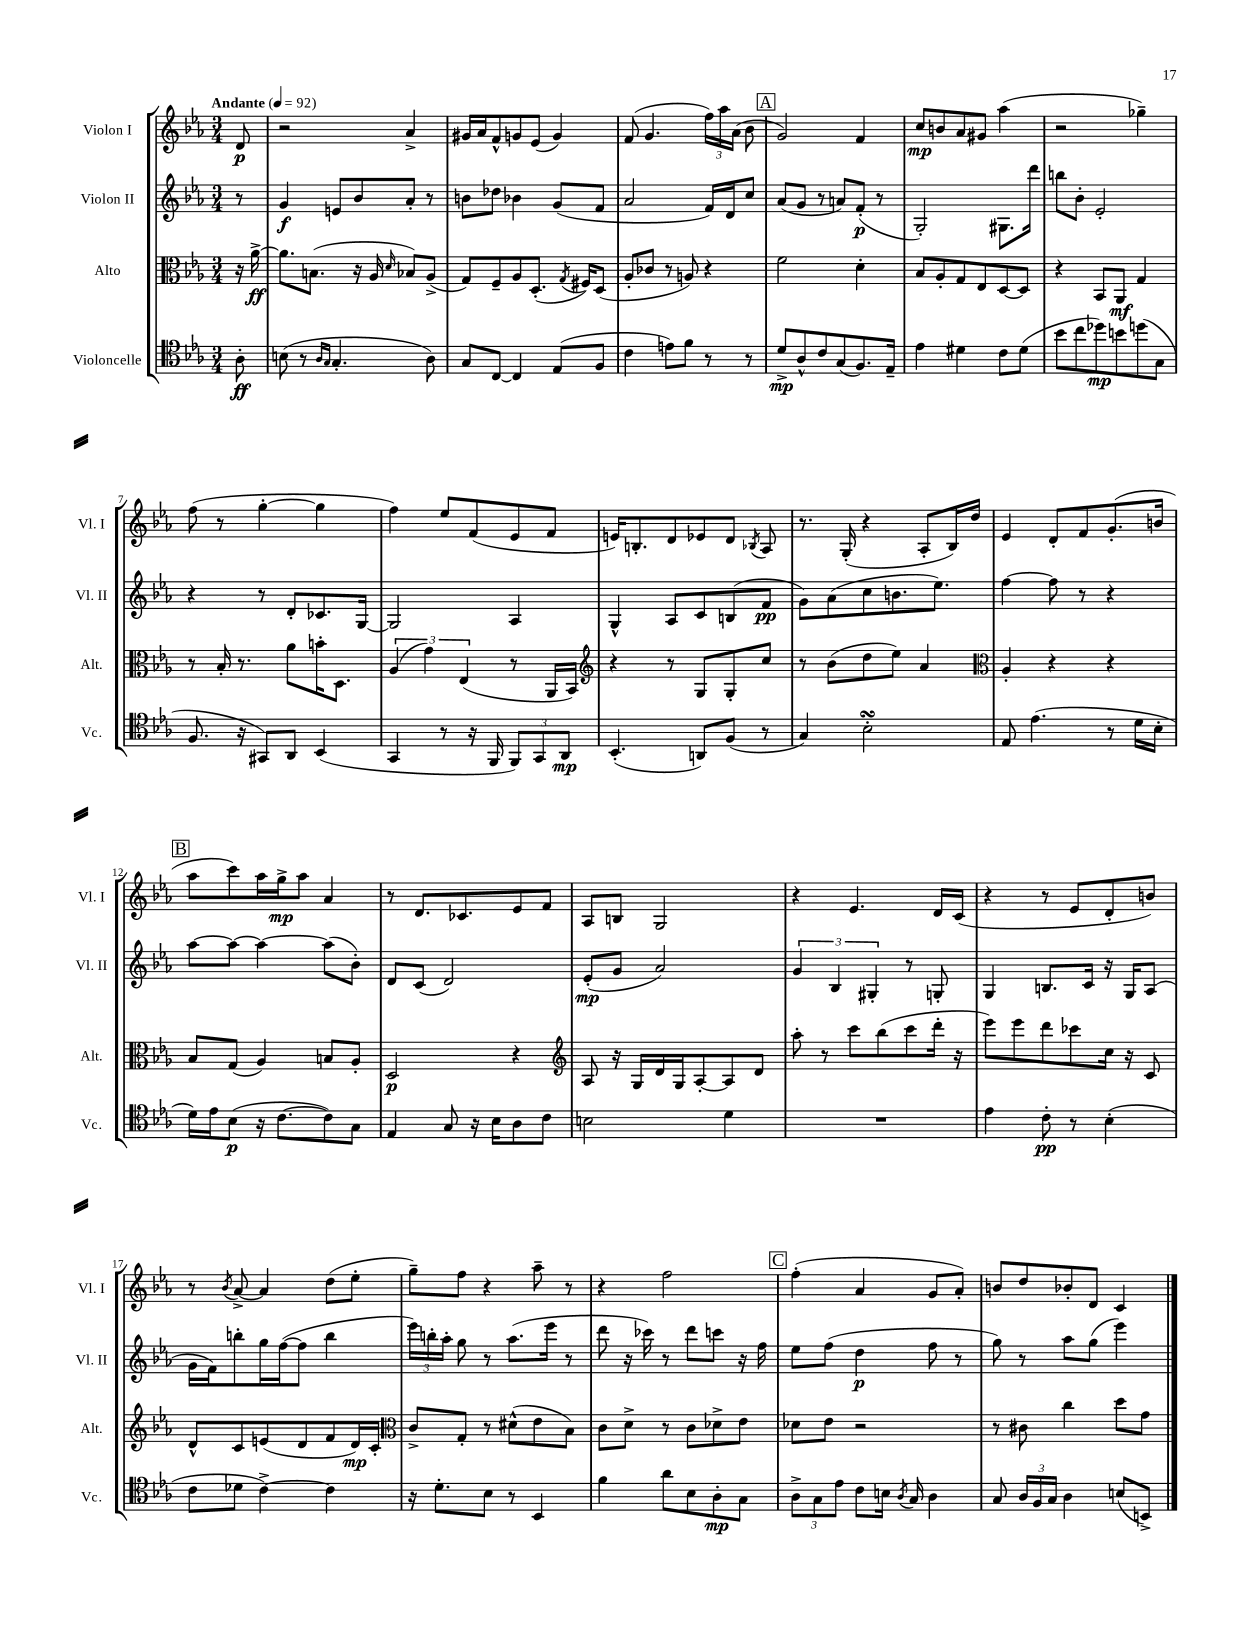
<<
\new StaffGroup <<
\new Staff = "s0" \with { instrumentName = "Violon I" shortInstrumentName = "Vl. I" } {
    \clef treble \key ees \major \numericTimeSignature \time 3/4 \partial 8 \tempo "Andante" 4 = 92
    \autoBeamOff d'8\p |
    r2 aes'4-> |
    gis'16[ aes'16 f'8-^ g'8 ees'8]( g'4) |
    f'8( g'4. \tuplet 3/2 { f''16[) aes''16 aes'16]( } bes'8 |
    \mark \markup { \box "A" } g'2) f'4 |
    c''8[\mp b'8 aes'8 gis'8] aes''4( |
    r2 ges''4--) |
    f''8( r8 g''4~-. g''4 |
    f''4) ees''8[ f'8( ees'8 f'8] |
    e'16[) b8.-. d'8 ees'8 d'8] \acciaccatura { bes8 } aes8 |
    r8. g16-.( r4 aes8[-. bes16) d''16] |
    ees'4 d'8[-. f'8 g'8.-.( b'16] |
    \mark \markup { \box "B" } aes''8[ c'''8) aes''16 g''16->\mp aes''8] aes'4 |
    r8 d'8.[ ces'8. ees'8 f'8] |
    aes8[ b8] g2 |
    r4 ees'4. d'16[ c'16]( |
    r4 r8 ees'8[ d'8-. b'8]) |
    r8 \acciaccatura { bes'8 } aes'8~-> aes'4 d''8[( ees''8]-. |
    g''8[--) f''8] r4 aes''8-- r8 |
    r4 f''2 |
    \mark \markup { \box "C" } f''4-.( aes'4 g'8[ aes'8]-.) |
    b'8[ d''8 bes'8-. d'8] c'4 \bar "|." |
}
\new Staff = "s1" \with { instrumentName = "Violon II" shortInstrumentName = "Vl. II" } {
    \clef treble \key ees \major \numericTimeSignature \time 3/4 \partial 8
    \autoBeamOff r8 |
    g'4\f e'8[ bes'8 aes'8]-. r8 |
    b'8[ des''8] bes'4 g'8[( f'8] |
    aes'2 f'16[) d'16 c''8] |
    \mark \markup { \box "A" } aes'8[( g'8] r8 a'8[) f'8]-.\p( r8 |
    g2-.) gis8.[ d'''16] |
    b''8[ bes'8]-. ees'2-. |
    r4 r8 d'8[-. ces'8. g16]~ |
    g2 aes4 |
    g4-^ aes8[ c'8 b8( f'8]\pp |
    g'8[) aes'8( c''8 b'8. ees''8.]) |
    f''4~ f''8 r8 r4 |
    \mark \markup { \box "B" } aes''8[~ aes''8]~ aes''4~ aes''8[( bes'8]-.) |
    d'8[ c'8]( d'2) |
    ees'8[-.\mp( g'8] aes'2) |
    \tuplet 3/2 { g'4 bes4 gis4-. } r8 g8-. |
    g4 b8.[ c'16] r16 g16[ aes8]( |
    g'16[ f'16) b''8-. g''16 f''16~( f''8] b''4 |
    \tuplet 3/2 { ees'''16[) b''16-. aes''16]-. } g''8 r8 aes''8.[( ees'''16] r8 |
    d'''8 r16 ces'''16) r8 d'''8[ c'''8] r16 f''16 |
    \mark \markup { \box "C" } ees''8[ f''8]( d''4\p f''8 r8 |
    g''8) r8 aes''8[ g''8]( ees'''4) \bar "|." |
}
\new Staff = "s2" \with { instrumentName = "Alto" shortInstrumentName = "Alt." } {
    \clef alto \key ees \major \numericTimeSignature \time 3/4 \partial 8
    \autoBeamOff r16 aes'16~->\ff |
    aes'8.[ b8.]( r16 aes16 \grace { d'16 } bes8[) aes8]->( |
    g8[) f8-- aes8 d8.]-.( \acciaccatura { g8 } fis16[) d8]( |
    aes8[-. ces'8] r8 a8) r4 |
    \mark \markup { \box "A" } f'2 d'4-. |
    bes8[ aes8-. g8 ees8 d8~ d8] |
    r4 bes,8[ aes,8]\mf g4 |
    r8 bes16-. r8. aes'8[ b'16-. d8.] |
    \tuplet 3/2 { aes4( g'4) ees4( } r8 aes,16[ bes,16]) |
    \clef treble r4 r8 g8[ g8-. c''8] |
    r8 bes'8[( d''8 ees''8]) aes'4 |
    \clef alto aes4-. r4 r4 |
    \mark \markup { \box "B" } bes8[ g8]( aes4) b8[ aes8]-. |
    d2\p r4 |
    \clef treble aes8 r16 g16[ d'16 g16 aes8~-. aes8 d'8] |
    aes''8-. r8 c'''8[ bes''8( c'''8 d'''16]-. r16 |
    ees'''8[) ees'''8 d'''8 ces'''8 c''16] r16 c'8 |
    d'8[-^ c'8 e'8( d'8 f'8 d'16\mp) c'16]-. |
    \clef alto c'8[-> g8]-. r8 dis'8[-^( ees'8 bes8]) |
    c'8[ d'8]-> r8 c'8[ des'8-> ees'8] |
    \mark \markup { \box "C" } des'8[ ees'8] r2 |
    r8 cis'8 c''4 d''8[ g'8] \bar "|." |
}
\new Staff = "s3" \with { instrumentName = "Violoncelle" shortInstrumentName = "Vc." } {
    \clef tenor \key ees \major \numericTimeSignature \time 3/4 \partial 8
    \autoBeamOff aes8-.\ff |
    b8( r8 \grace { aes16[ g16] } g4.-. aes8) |
    g8[ c8]~ c4 ees8[( f8] |
    c'4 e'8[) f'8] r8 r8 |
    \mark \markup { \box "A" } d'8[->\mp aes8-^ c'8 g8( f8.) ees16]-- |
    ees'4 dis'4 c'8[ dis'8]( |
    bes'8[ c''8 des''8\mp) b'8 d''8( g8] |
    f8. r16 gis,8[) aes,8] bes,4( |
    g,4 r8 r16 f,16 \tuplet 3/2 { f,8[) g,8 aes,8]\mp } |
    bes,4.-.( a,8[) f8]( r8 |
    g4) bes2-.\turn |
    ees8 ees'4.( r8 d'16[ bes16]-. |
    \mark \markup { \box "B" } d'16[) ees'16 bes8]\p( r16 c'8.[~ c'8) g8] |
    ees4 g8 r16 bes16[ aes8 c'8] |
    b2 d'4 |
    R2. |
    ees'4 c'8-.\pp r8 bes4-.( |
    c'8[ des'8] c'4~->) c'4 |
    r16 d'8.[-. bes8] r8 bes,4 |
    f'4 aes'8[ bes8 aes8-.\mp g8] |
    \mark \markup { \box "C" } \tuplet 3/2 { aes8[-> g8 ees'8] } c'8[ b16] \acciaccatura { aes8 } g16 aes4 |
    g8 \tuplet 3/2 { aes16[ f16 g16] } aes4 b8[( b,8]->) \bar "|." |
}
>>
>>
